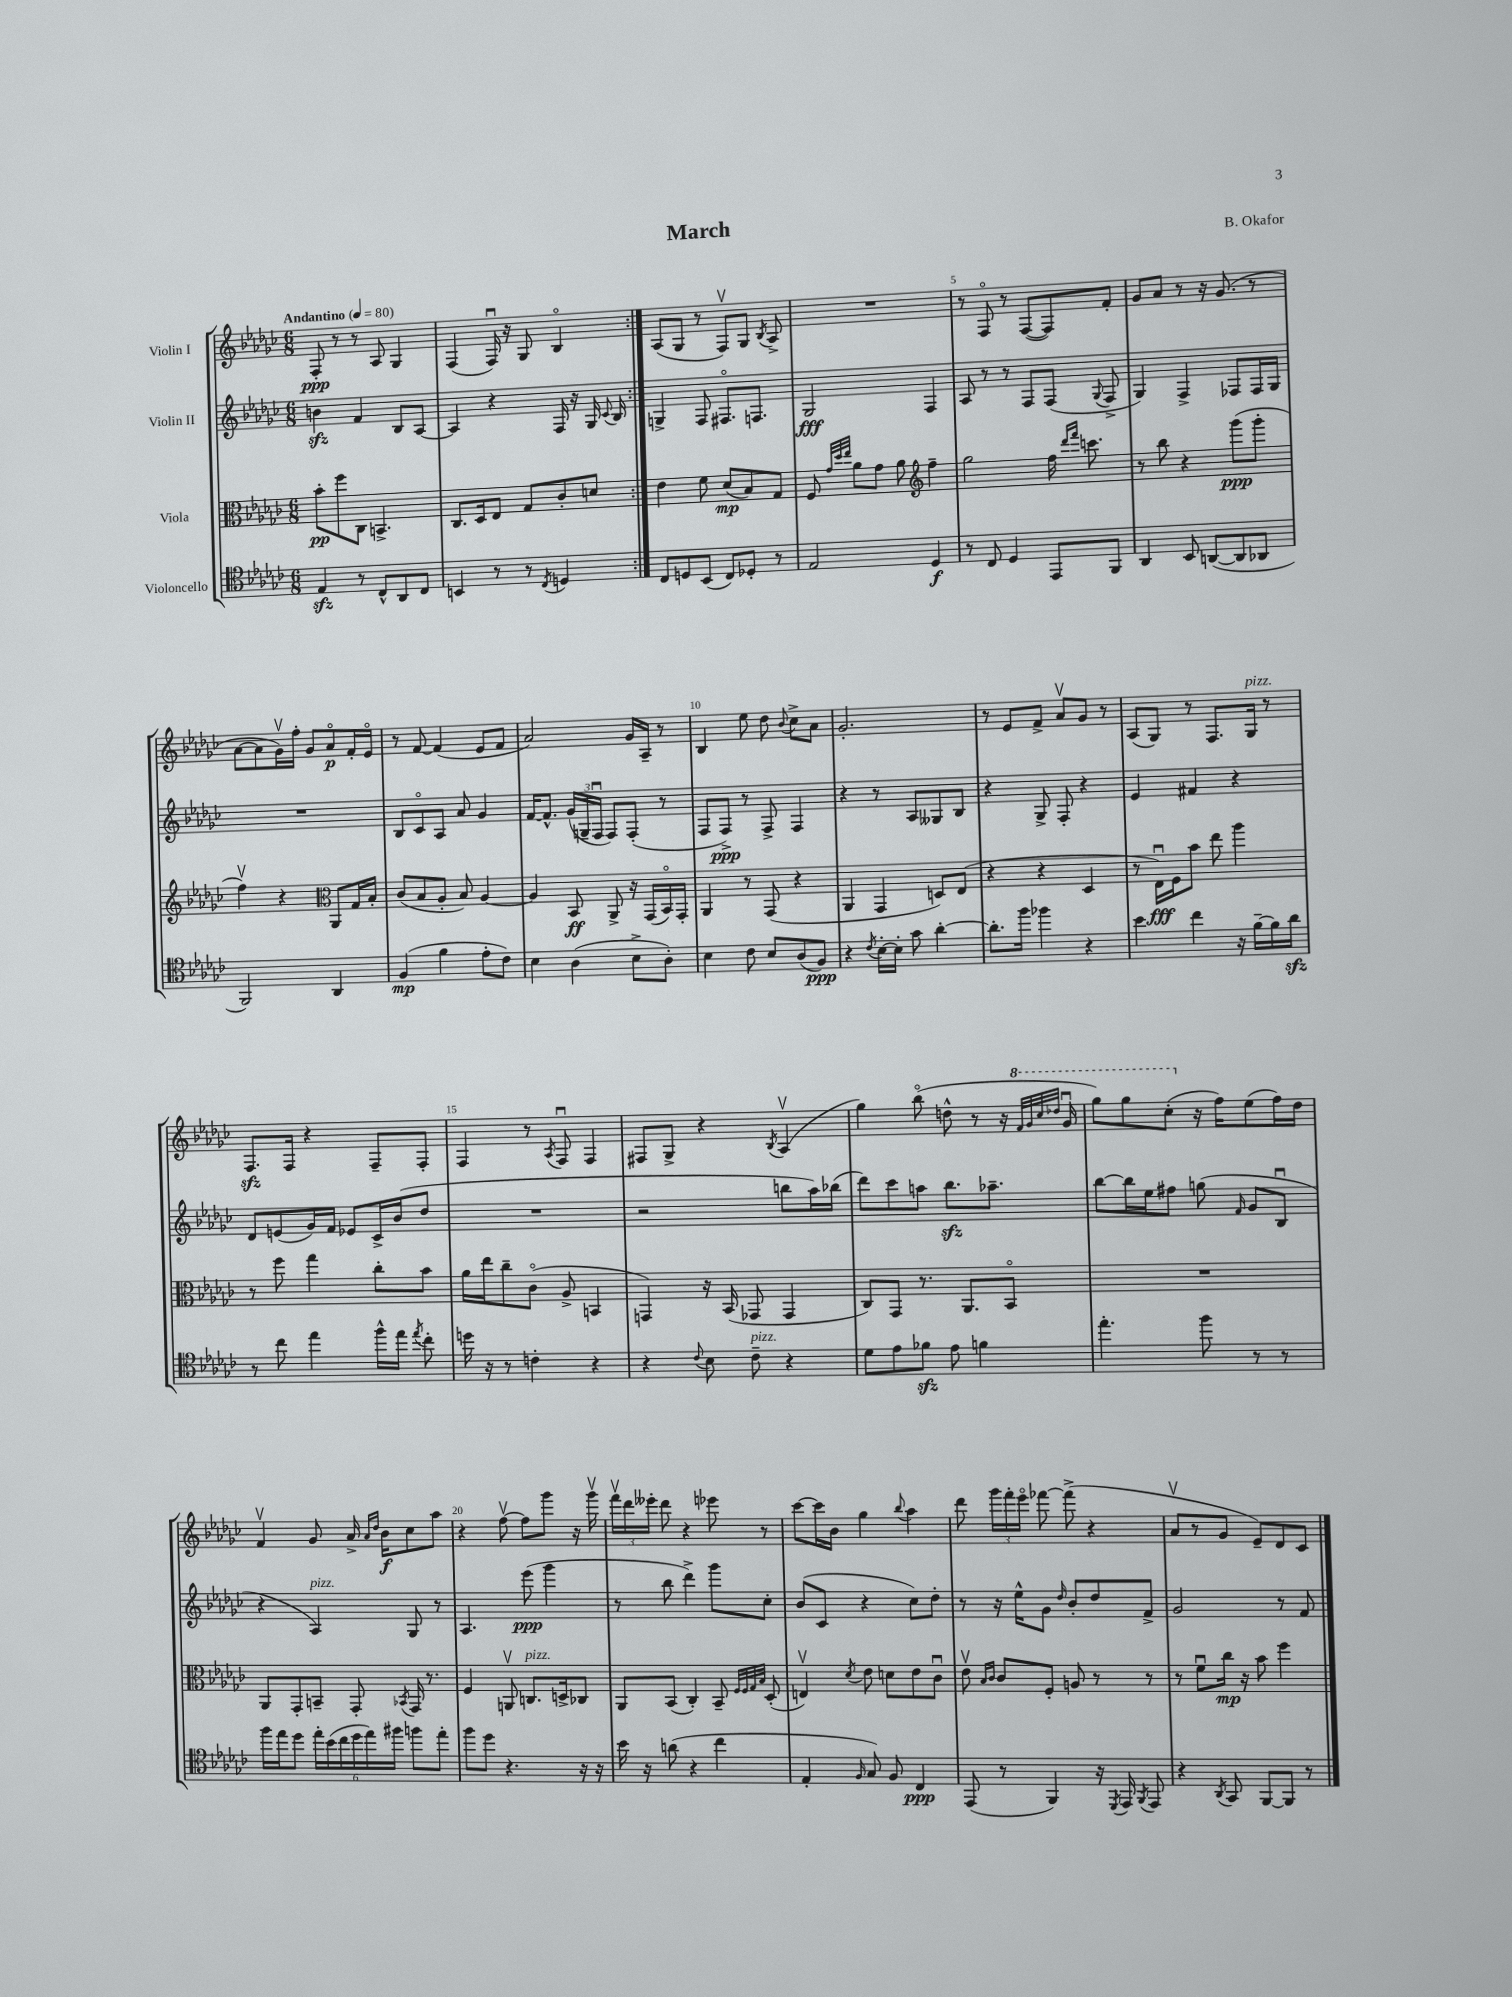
\header { title = "March" composer = "B. Okafor" }
<<
\new StaffGroup <<
\new Staff = "s0" \with { instrumentName = "Violin I" } {
    \clef treble \key ges \major \numericTimeSignature \time 6/8 \tempo "Andantino" 4 = 80
    \autoBeamOff \repeat volta 2 { f8-.\ppp r8 r8 aes8 ges4 |
    f4( f16\downbow) r16 ges8 bes4\flageolet | }
    aes8[( ges8] r8 f8[\upbow) ges8] \acciaccatura { bes8 } aes8-> |
    R2. |
    r8 f8\flageolet r8 f8[~( f8) f'8]-. |
    ges'8[ aes'8] r8 r16 ges'8.( r8 |
    aes'8[~ aes'8 ges'16\upbow) f''16]-. ges'8[ aes'8\flageolet\p f'16-. ees'16]\flageolet |
    r8 f'8~ f'4( ees'8[ f'8] |
    aes'2) ges'16[ aes16]-- r8 |
    bes4 ees''8 des''8 \appoggiatura { bes'8 } ces''8[-> aes'8] |
    ges'2.-. |
    r8 ees'8[ f'8]-> aes'8[\upbow ges'8] r8 |
    aes8[( ges8]) r8 f8.[ ges16]^\markup { \italic "pizz." } r8 |
    f8.[\sfz f16] r4 f8[-- f8]-. |
    f4 r8 \acciaccatura { aes8 } f8\downbow f4 |
    fis8[ ges8]-> r4 \acciaccatura { bes8 } aes4\upbow( |
    ges''4) bes''8\flageolet( d''8-^ r8 r16 \ottava #1 \grace { f''32[ ges''32 ces'''32 des'''!32] } ges''16\downbow |
    ges'''8[) ges'''8 ces'''8]-.( \ottava #0 r16 f''16[) ees''8( f''16) des''16] |
    f'4\upbow ges'8 aes'16-> \grace { aes'16[ des''16] } bes'16[\f ces''8 aes''8] |
    r4 f''8~\upbow f''8[ ges'''8] r16 ges'''16\upbow |
    \tuplet 3/2 { f'''16[\upbow des'''16 eeses'''16]-. } des'''8 r4 ees'''8 r8 |
    ces'''8[~ ces'''16 bes'16] ges''4 \appoggiatura { bes''8 } aes''4 |
    des'''8 \tuplet 3/2 { ges'''16[ f'''16-. ees'''16]\flageolet } fes'''8~ fes'''8->( r4 |
    aes'8[\upbow r8 ges'8] ees'8[--) des'8 ces'8] \bar "|." |
}
\new Staff = "s1" \with { instrumentName = "Violin II" } {
    \clef treble \key ges \major \numericTimeSignature \time 6/8
    \autoBeamOff \repeat volta 2 { b'4\sfz f'4 bes8[ aes8]~ |
    aes4 r4 f16 r16 ges16 \appoggiatura { ces'8 } bes16 | }
    g4-> f8 fis8.[\flageolet f8.] |
    ges2\fff f4 |
    aes8 r8 r8 f8[ f8]( \appoggiatura { ges8 } f8-> |
    ges4) f4-> fes8[ fes16 ges16] |
    R2. |
    bes8[ ces'8\flageolet aes8] aes'8 ges'4 |
    f'16[~ f'8.]-^ \tuplet 3/2 { ges'16[( g16-- f16]\downbow } f8[) f8]-.( r8 |
    f8[ f8]->\ppp) r8 f8-> f4 |
    r4 r8 aes8[ geses8 bes8] |
    r4 ges8-> f8-. r4 |
    ees'4 fis'4 r4 |
    des'8[ e'8( ges'16) f'16] ees'8[ ces'16-> bes'16( des''8] |
    R2. |
    r2 b''8[ aes''16) bes''16]( |
    des'''8[) ces'''8 a''8] bes''8.[\sfz aes''8.]-- |
    bes''8[~ bes''16 ees''16 fis''8] g''8( \grace { f'16 } ges'8[ bes8]\downbow |
    r4 aes4^\markup { \italic "pizz." }) ges8 r8 |
    aes4. ees'''8\ppp( ges'''4 |
    r8 bes''8 des'''4->) ges'''8[ ces''8]-. |
    bes'8[( ces'8] r4 ces''8[) des''8]-. |
    r8 r16 ees''16[-^ ges'8] \grace { des''16 } bes'8[-. des''8 f'8]-> |
    ges'2 r8 f'8 \bar "|." |
}
\new Staff = "s2" \with { instrumentName = "Viola" } {
    \clef alto \key ges \major \numericTimeSignature \time 6/8
    \autoBeamOff \repeat volta 2 { bes'8[-.\pp f''8 ces8] b,4.-> |
    ces8.[ des16 ees8] ges8[ ces'8-. d'8] | }
    ees'4 f'8 des'8[\mp( bes8) ges8] |
    f8 \grace { ges'32[ des''32 ees''32] } aes'8[ ges'8] aes'8 \clef treble f''4-- |
    ges''2 f''16 \grace { des'''16[ f'''16] } c'''8. |
    r8 bes''8 r4 ges'''8[\ppp( ges'''8]-. |
    f''4\upbow) r4 \clef alto aes,8[ ges16 bes16]-. |
    ces'8[( bes8 aes8]-. bes8) aes4~ |
    aes4 bes,8\ff aes,8-> r16 ges,16[( bes,16\flageolet) ges,16]-. |
    aes,4 r8 ges,8( r4 |
    aes,4 ges,4 d8[) ees8]( |
    r4 r4 des4 |
    r8 ees16[\downbow\fff) f16 bes'8] ees''8 aes''4 |
    r8 f''8 ges''4 ces''8[-. bes'8] |
    aes'16[ ees''16 ces''8-- ces'8]\flageolet( aes8-> b,4 |
    g,4) r16 bes,16( ges,8 ges,4 |
    ces8[) ges,8] r8. aes,8.[ bes,8]\flageolet |
    R2. |
    aes,8[ ges,8-. b,8]-- ges,8-. \acciaccatura { bes,8 } ges,16 r8. |
    f4 a,8\upbow c8.[^\markup { \italic "pizz." } d16-> ces8] |
    aes,8[ bes,8]( ces4-.) bes,8-- \grace { f32[ f32 ges32 bes32] } des8-.( |
    e4\upbow) \acciaccatura { des'8 } ees'8 d'8[ ees'8 ces'8]\downbow |
    ees'8\upbow \grace { bes16[ ces'16] } ces'8[ f8]-. a8 r8 r8 |
    r8 f'8[\downbow ces''16]\mp r16 bes'8 f''4 \bar "|." |
}
\new Staff = "s3" \with { instrumentName = "Violoncello" } {
    \clef tenor \key ges \major \numericTimeSignature \time 6/8
    \autoBeamOff \repeat volta 2 { ees4\sfz r8 ces8[-^ aes,8 ces8] |
    b,4 r8 r8 \acciaccatura { ces8 } d4 | }
    ces8[ d8 bes,8]( ces8[) des8]-. r8 |
    ees2 des4\f |
    r8 ces8 des4 ees,8[ f,8] |
    aes,4 bes,8 a,8[~( a,8 aes,8] |
    f,2) aes,4 |
    f4\mp( f'4 ees'8[-. ces'8]) |
    bes4 aes4( bes8[-> aes8]-.) |
    bes4 ces'8 bes8[ aes8( f8]\ppp) |
    r4 \acciaccatura { ces'8 } bes16[~-. bes16]-. ges'8 aes'4~-. |
    aes'8.[-. f''16] fes''4 r4 |
    bes'4 ces''4 r16 f'16[~-- f'16 aes'16]\sfz |
    r8 ces''8 ees''4 f''16[-^ ees''16] \acciaccatura { ees''8 } ces''8-. |
    d''16 r16 r8 c'4-. r4 |
    r4 \appoggiatura { ces'8 } bes8 ces'8--^\markup { \italic "pizz." } r4 |
    des'8[ ees'8 fes'8]\sfz ees'8 f'4 |
    ees''4.-. f''8 r8 r8 |
    f''16[ ees''16 des''8] \tuplet 6/4 { ees''16[-. bes'16( ces''16 des''16 ees''16) fis''16] } f''8[ ees''8]-. |
    f''8[ des''8] r4. r16 r16 |
    bes'16 r16 a'8( r4 ces''4 |
    ees4-. \grace { f16 } ges8) f8 ces4\ppp |
    ees,8( r8 f,4) r16 \acciaccatura { des,8 } ees,16 \acciaccatura { f,8 } ees,8 |
    r4 \acciaccatura { aes,8 } ges,8 f,8[~ f,8] r8 \bar "|." |
}
>>
>>
\layout { \context { \Score \override BarNumber.break-visibility = ##(#f #t #t) barNumberVisibility = #(every-nth-bar-number-visible 5) } }
